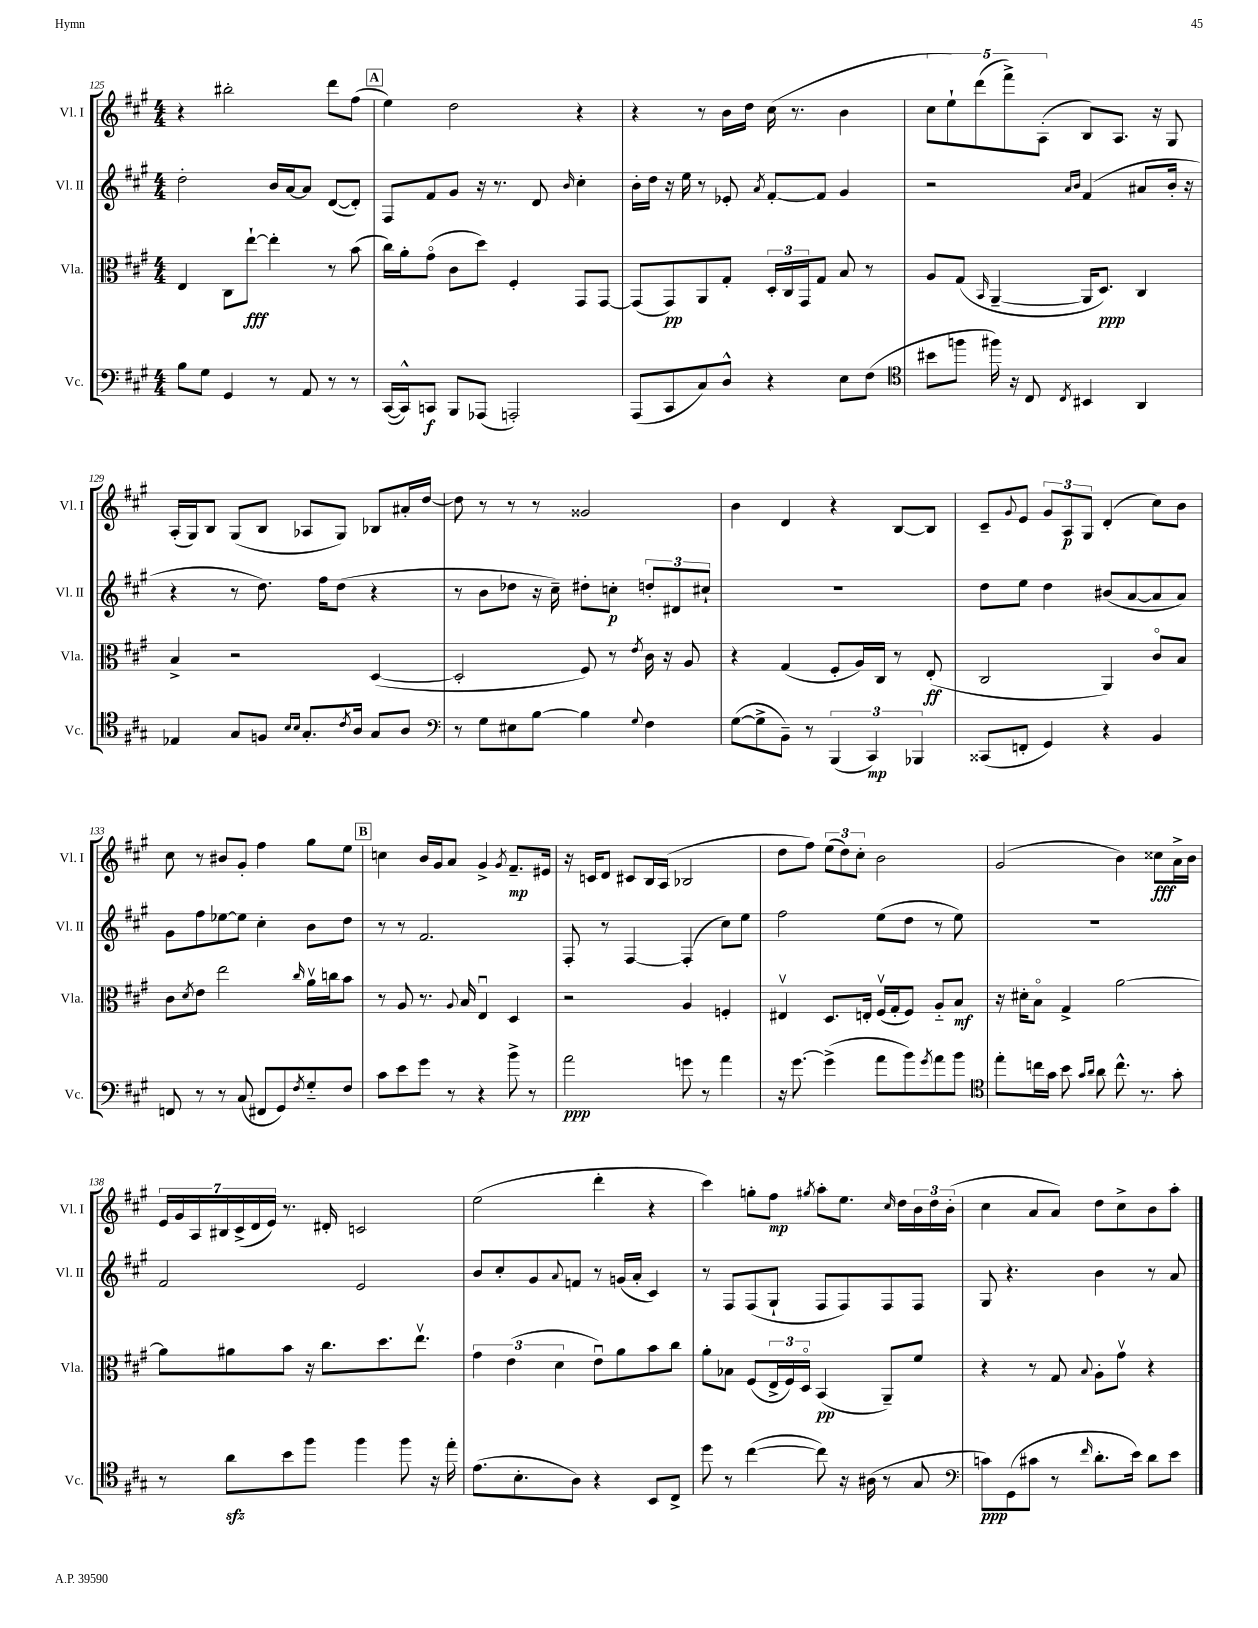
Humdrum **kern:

**kern	**kern	**kern	**kern
*staff4	*staff3	*staff2	*staff1
*clefF4	*clefC3	*clefG2	*clefG2
*k[f#c#g#]	*k[f#c#g#]	*k[f#c#g#]	*k[f#c#g#]
*M4/4	*M4/4	*M4/4	*M4/4
8B\L	4E/	2dd'\	4r
8G#\J	.	.	.
4GG#/	8C#\L	.	2bb#'\
.	[8ee`\J	.	.
8r	4ee'\]	16b/LL	.
.	.	[16a/J	.
8AA/	.	8a/]J	.
8r	8r	([8d/L	8ddd\L
8r	(8b\	8d'/]J)	(8ff#\J
=	=	=	=
([16CC#/LL	16cc#\LL)	8F#/L	4ee\)
16CC#^^/]J)	16a'\J	.	.
8CC/J	(8g#o\J	8f#/	.
8BBB/L	8c#\L	8g#/J	2dd\
(8AAA-/J	8dd\J)	16r	.
.	.	8.r	.
2AAA'/)	4F#'/	.	.
.	.	8d/	.
.	.	16qqb/	.
.	8GG#/L	4cc#'\	4r
.	[8GG#/J	.	.
=	=	=	=
(8AAA/L	(8GG#/]L	16b'\LL	4r
.	.	16dd\JJ	.
8CC#/	8GG#/)	16r	.
.	.	16ee\	.
8C#/)	8AA/	8r	8r
8D^^/J	8G#'/J	8e-'/	16b\LL
.	.	.	16dd\JJ
.	.	8qa/	.
4r	24D'/LL	[8f#'/L	(16cc#\
.	24C#/	.	.
.	.	.	8.r
.	24GG#/J	.	.
.	8G#/J	8f#/]J	.
8E\L	8B/	4g#/	4b\
(8F#\J	8r	.	.
=	=	=	=
*clefC4	*	*	*
8b#\L	8A/L	2r	10cc#\L
.	.	.	10ee`\)
8ff\J	(8G#/J	.	.
.	.	.	(10ddd\
.	16qqBB/	.	.
16ff#\)	[4AA~/	.	.
.	.	.	10fff#^\)
16r	.	.	.
8C#/	.	.	.
.	.	.	(10A'\J
.	.	16qqa/LL	.
8qC#/	.	16qqb/JJ	.
4BB#/	16AA/]LK	(4f#/	8B/L)
.	8.D/J)	.	.
.	.	.	8.A/J
4AA/	4C#/	8a#/L	.
.	.	.	16r
.	.	16b'/Jk	8G#/
.	.	16r	.
=	=	=	=
4E-/	4B^/	4r	(16A'/LL
.	.	.	16G#/J)
.	.	.	8B/J
8G#/L	2r	8r	(8G#/L
8F/J	.	8.dd\)	8B/J
16qqB/LL	.	.	.
16qqB/JJ	.	.	.
8.G#'/L	.	.	8A-/L
.	.	16ff#\LK	.
.	.	(8dd\J	8G#/J)
8qc#/	.	.	.
16A/Jk	.	.	.
8G#/L	([4D/	4r	8B-/L
8A/J	.	.	16a#'/L
.	.	.	[16dd/JJ
=	=	=	=
*clefF4	*	*	*
8r	2D'/]	8r	8dd\]
8G#\L	.	8b\L	8r
8E#\	.	8dd-\J	8r
[8B\J	.	16r	8r
.	.	16cc#~\)	.
4B\]	8F#/)	8dd#'\L	2g##/
.	8r	8cc'\J	.
8qqG#/	8qe/	.	.
4F#\	16c#\	12dd'/L	.
.	16r	.	.
.	.	12d#/	.
.	8A/	.	.
.	.	12cc#`/J	.
=	=	=	=
([8G#\L	4r	1r	4b\
8G#^\]	.	.	.
8BB~\J)	(4G#/	.	4d/
8r	.	.	.
(6BBB/	8F#'/L	.	4r
.	16A/L)	.	.
6CC#/)	.	.	.
.	16C#/JJ	.	.
.	8r	.	[8B/L
6BBB-/	.	.	.
.	(8E'/	.	8B/]J
=	=	=	=
(8CC##/L	2C#/	8dd\L	8c#~/L
.	.	.	8qqg#/
8FF'/J	.	8ee\J	8e/J
4GG#/)	.	4dd\	12g#/L
.	.	.	12A/
.	.	.	12G#/J
4r	4AA/)	(8b#/L	(4d'/
.	.	[8a/	.
4BB/	8c#o/L	8a/]	8cc#\L)
.	8B/J	8a/J)	8b\J
=	=	=	=
8FF/	8c#\L	8g#\L	8cc#\
.	8qd/	.	.
8r	8e\J	8ff#\	8r
8r	2ee\	[8ee-\	8b#/L
(8C#/	.	8ee-\]J	8g#'/J
8FF#/L	.	4cc#'\	4ff#\
8GG#/)	.	.	.
8qF#/	16qqcc#/	.	.
8G#'~/	16av\LL	8b\L	8gg#\L
.	16cc\J	.	.
8F#/J	8b\J	8dd\J	8ee\J
=	=	=	=
8c#\L	8r	8r	4cc\
8e\	8A/	8r	.
8g#\J	8.r	2.f#/	16b/LL
.	.	.	16g#/J
8r	.	.	8a/J
.	8qqA/	.	.
.	16B/	.	.
4r	4Eu/	.	4g#^/
.	.	.	8qg#/
8b^\	4D/	.	8.f#~/L
8r	.	.	.
.	.	.	16e#/Jk
=	=	=	=
2a\	2r	8F#'/	16r
.	.	.	16c/LK
.	.	8r	8d/J
.	.	[4F#/	8c#/L
.	.	.	16B/L
.	.	.	(16A/JJ
8g\	4A/	(4F#'/]	2B-/
8r	.	.	.
4a\	4F'/	8cc#\L)	.
.	.	8ee\J	.
=	=	=	=
16r	4E#v/	2ff#\	8dd\L
[8.g#\	.	.	.
.	.	.	8ff#\J)
(4g#^\]	8.D/L	.	(12ee\L
.	.	.	12dd\)
.	.	.	12cc#'\J
.	16E'/Jk	.	.
8a\L	(16F#v/LL	(8ee\L	2b\
.	16G#'/J	.	.
8b\)	8F#/J)	8dd\J	.
8qg#/	.	.	.
8a\	8A'~/L	8r	.
8b\J	8B/J	8ee\)	.
=	=	=	=
*clefC4	*	*	*
8ee'\L	16r	1r	(2g#/
.	16d#'\LK	.	.
16cc\L	8Bo\J	.	.
16g#\JJ	.	.	.
8b\	4G#^/	.	.
16qqg#/LL	.	.	.
16qqa/JJ	.	.	.
8a\	.	.	.
8.cc^^\	[2a\	.	4b\)
8.r	.	.	.
.	.	.	8cc##\L
8g#'\	.	.	16a^\L
.	.	.	16b\JJ
=	=	=	=
8r	8a\]L	2f#/	28e/LL
.	.	.	28g#/
.	.	.	28A/
.	.	.	28B#/
8a\L	8a#\	.	.
.	.	.	(28c#^/
.	.	.	28d/
.	.	.	28e/JJ)
8b\	8b\J	.	8.r
8ff#\J	16r	.	.
.	8.cc#\L	.	16d#'/
4ff#\	.	2e/	2c/
.	8.dd\	.	.
8ff#\	.	.	.
.	8.eev\J	.	.
16r	.	.	.
16ee'\	.	.	.
=	=	=	=
(8.e\L	6g#\	8b/L	(2ee\
.	.	8cc#'/	.
.	(6e\	.	.
8.B'\	.	.	.
.	.	8g#/	.
.	6d\	.	.
.	.	8qqa/	.
8A\J)	.	8f/J	.
4r	8eu\L)	8r	4ddd'\
.	8a\	(16g/LL	.
.	.	16a'/JJ	.
8BB/L	8b\	4c#/)	4r
8C#^/J	8cc#\J	.	.
=	=	=	=
8dd\	8a'\L	8r	4ccc#\)
8r	8B-\J	8F#/L	.
([4cc#\	(8F#/L	(8F#/	8gg'\L
.	24E^/L	8G#`/J	8ff#\J
.	24F#/)	.	.
.	24Do/JJ	.	.
.	.	.	8qgg#/
8cc#\])	(4BB/	8F#/L	8aa'\L
16r	.	8F#/)	8.ee\J
(16A#\	.	.	.
8r	8AA~/L)	8F#/	.
.	.	.	16qqcc#/
.	.	.	16dd\LL
8G#/	8f#/J	8F#/J	24b\
.	.	.	24dd\
.	.	.	(24b'\JJ
=	=	=	=
*clefF4	*	*	*
8c\L)	4r	8G#/	4cc#\
(8GG#\	.	4.r	.
8c#\J	8r	.	8a/L
8r	8G#/	.	8a/J)
16qqf#/	8qqB/	.	.
8.d'\L	8A'\L	4b\	8dd\L
.	8g#v\J	.	8cc#^\
16e\Jk)	.	.	.
8d\L	4r	8r	8b\
8e\J	.	8a/	8aa'\J
==	==	==	==
*-	*-	*-	*-
